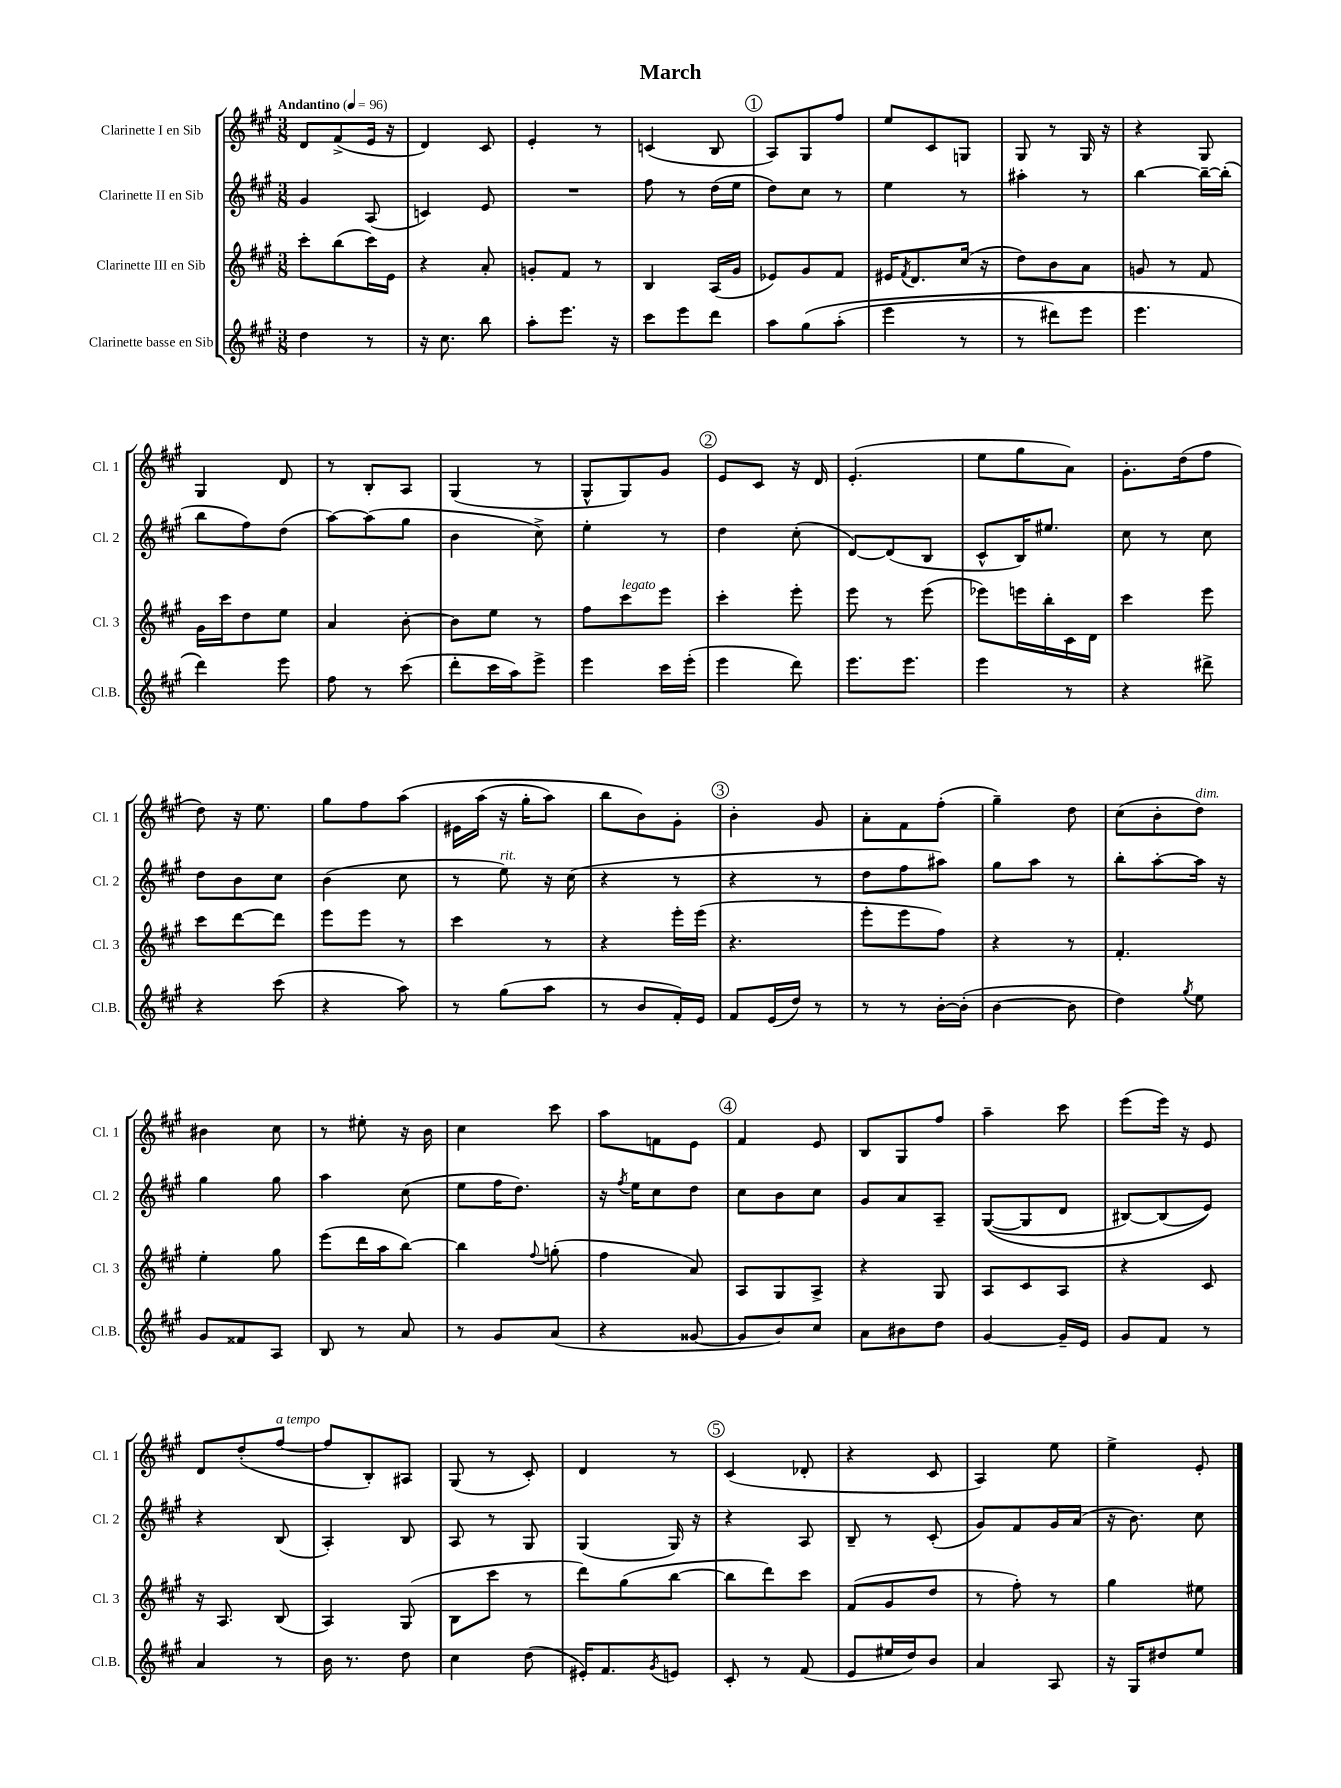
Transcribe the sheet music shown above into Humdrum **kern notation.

**kern	**kern	**kern	**kern
*staff4	*staff3	*staff2	*staff1
*clefG2	*clefG2	*clefG2	*clefG2
*k[f#c#g#]	*k[f#c#g#]	*k[f#c#g#]	*k[f#c#g#]
*M3/8	*M3/8	*M3/8	*M3/8
*MM96	*MM96	*MM96	*MM96
4dd\	8ccc#'\L	4g#/	8d/L
.	(8bb\	.	(8f#^/
8r	16ccc#\L)	(8A/	16e/Jk
.	16e\JJ	.	16r
=	=	=	=
16r	4r	4c/)	4d/)
8.cc#\	.	.	.
8bb\	8a'/	8e/	8c#/
=	=	=	=
8aa'\L	8g'/L	4.r	4e'/
8.eee\J	8f#/J	.	.
.	8r	.	8r
16r	.	.	.
=	=	=	=
8ccc#\L	4B/	8ff#\	(4c/
8eee\	.	8r	.
8ddd\J	(16A/LL	(16dd\LL	8B/
.	16g#/JJ	16ee\JJ	.
=	=	=	=
8aa\L	8e-/L)	8dd\L)	8A/L)
&(8gg#\	8g#/	8cc#\J	8G#/
(8aa'\J	8f#/J	8r	8ff#/J
=	=	=	=
4eee\	16e#/LK	4ee\	8ee/L
.	8qf#/	.	.
.	8.d/	.	.
.	.	.	8c#/
8r	(16cc#/Jk	8r	8G/J
.	16r	.	.
=	=	=	=
8r	8dd\L)	4aa#'\	8G#/
8ddd#\L)	8b\	.	8r
8eee\J	8a\J	8r	16G#/
.	.	.	16r
=	=	=	=
4.eee\	8g/	[4bb\	4r
.	8r	.	.
.	8f#/	16bb~\_LL	8G#/
.	.	(16bb'\]JJ	.
=	=	=	=
4ddd\&)	16g#\LL	8bb\L	4G#/
.	16ccc#\J	.	.
.	8dd\	8ff#\)	.
8eee\	8ee\J	(8dd\J	8d/
=	=	=	=
8ff#\	4a/	[8aa\L)	8r
8r	.	(8aa\]	8B'/L
(8ccc#\	[8b'\	8gg#\J	8A/J
=	=	=	=
8ddd'\L	8b\]L	4b\	(4G#/
16ccc#\L	8ee\J	.	.
16aa\J)	.	.	.
8eee^\J	8r	8cc#^\)	8r
=	=	=	=
4eee\	8ff#\L	4ee'\	8G#^^/L
.	8ccc#\	.	8G#/)
16ccc#\LL	8eee\J	8r	8g#/J
(16eee'\JJ	.	.	.
=	=	=	=
4eee\	4ccc#'\	4dd\	8e/L
.	.	.	8c#/J
8ddd\)	8eee'\	(8cc#'\	16r
.	.	.	16d/
=	=	=	=
8.eee\L	8eee\	[8d/L)	(4.e'/
.	8r	(8d/]	.
8.eee\J	.	.	.
.	(8eee\	8B/J	.
=	=	=	=
4eee\	8eee-\L)	8c#^^/L	8ee\L
.	16eee\L	16B/K)	8gg#\
.	16bb'\	8.ee#/J	.
8r	16c#\	.	8a\J)
.	16d\JJ	.	.
=	=	=	=
4r	4ccc#\	8cc#\	8.g#'\L
.	.	8r	.
.	.	.	(16dd\k
8ddd#^\	8eee\	8cc#\	8ff#\J
=	=	=	=
4r	8ccc#\L	8dd\L	8dd\)
.	[8ddd\	8b\	16r
.	.	.	8.ee\
(8ccc#\	8ddd\]J	8cc#\J	.
=	=	=	=
4r	8eee\L	(4b\	8gg#\L
.	8eee\J	.	8ff#\
8aa\)	8r	8cc#\	&(8aa\J
=	=	=	=
8r	4ccc#\	8r	16e#\LL
.	.	.	(16aa\JJ
(8gg#\L	.	8ee\)	16r
.	.	.	16gg#'\LK
8aa\J	8r	16r	8aa\J)
.	.	(16cc#\	.
=	=	=	=
8r	4r	4r	8bb\L
8b/L	.	.	8b\&)
16f#'/L)	16eee'\LL	8r	8g#'\J
16e/JJ	(16eee\JJ	.	.
=	=	=	=
8f#/L	4.r	4r	4b'\
(16e/L	.	.	.
16dd/JJ)	.	.	.
8r	.	8r	8g#/
=	=	=	=
8r	8eee'\L	8dd\L	8a'\L
8r	8eee\	8ff#\	8f#\
[16b'\LL	8ff#\J)	8aa#\J)	(8ff#'\J
(16b'\]JJ	.	.	.
=	=	=	=
[4b\	4r	8gg#\L	4gg#~\)
.	.	8aa\J	.
8b\]	8r	8r	8dd\
=	=	=	=
4dd\)	4.f#'/	8bb'\L	(8cc#\L
.	.	[8aa'\	8b'\
8qgg#/	.	.	.
8ee\	.	16aa\]Jk	8dd\J)
.	.	16r	.
=	=	=	=
8g#/L	4ee'\	4gg#\	4b#\
8f##/	.	.	.
8A/J	8gg#\	8gg#\	8cc#\
=	=	=	=
8B/	(8eee\L	4aa\	8r
8r	16ddd\L	.	8ee#'\
.	16aa\J	.	.
8a/	[8bb\J)	(8cc#\	16r
.	.	.	16b\
=	=	=	=
8r	4bb\]	8ee\L	4cc#\
8g#/L	.	16ff#\K	.
.	.	8.dd\J)	.
.	8qqff#/	.	.
(8a/J	(8gg'\	.	8ccc#\
=	=	=	=
4r	4ff#\	16r	8aa\L
.	.	8qff#/	.
.	.	16ee\LK	.
.	.	8cc#\	8f\
[8g##/	8a/)	8dd\J	8e\J
=	=	=	=
8g##/]L	8A/L	8cc#\L	4f#/
8b/)	8G#/	8b\	.
8cc#/J	8A^/J	8cc#\J	8e/
=	=	=	=
8a\L	4r	8g#/L	8B/L
8b#\	.	8a/	8G#/
8dd\J	8G#/	8A~/J	8ff#/J
=	=	=	=
[4g#/	8A/L	&(([8G#/L	4aa~\
.	8c#/	8G#/]	.
16g#~/]LL	8A/J	8d/J	8ccc#\
16e/JJ	.	.	.
=	=	=	=
8g#/L	4r	[8B#/L)	(8eee\L
8f#/J	.	(8B#/]	16eee\Jk)
.	.	.	16r
8r	8c#/	8e/J)&)	8e/
=	=	=	=
4a/	16r	4r	8d/L
.	8.A/	.	.
.	.	.	(8dd'/
8r	(8B/	(8B/	[8ff#/J
=	=	=	=
16b\	4A/)	4A'/)	8ff#/]L
8.r	.	.	.
.	.	.	8B'/)
8dd\	(8G#/	8B/	8A#/J
=	=	=	=
4cc#\	8B\L	8A/	(8G#/
.	8ccc#\J	8r	8r
(8dd\	8r	8G#/	8c#'/)
=	=	=	=
16e#'/LK)	8ddd\L)	(4G#/	4d/
8.f#/	.	.	.
.	(8gg#\	.	.
8qg#/	.	.	.
8e/J	[8bb\J	16G#/)	8r
.	.	16r	.
=	=	=	=
8c#'/	8bb\]L	4r	(4c#/
8r	8ddd\)	.	.
(8f#/	8ccc#\J	8A/	8d-'/
=	=	=	=
8e/L	(8f#/L	8B~/	4r
16ee#/L	8g#/	8r	.
16dd/J)	.	.	.
8b/J	8dd/J	(8c#'/	8c#/
=	=	=	=
4a/	8r	8g#/L)	4A/)
.	8ff#'\)	8f#/	.
8A/	8r	16g#/L	8ee\
.	.	(16a/JJ	.
=	=	=	=
16r	4gg#\	16r	4ee^\
16G#/LK	.	8.b\)	.
8dd#/	.	.	.
8ee/J	8ee#\	8cc#\	8e'/
==	==	==	==
*-	*-	*-	*-
